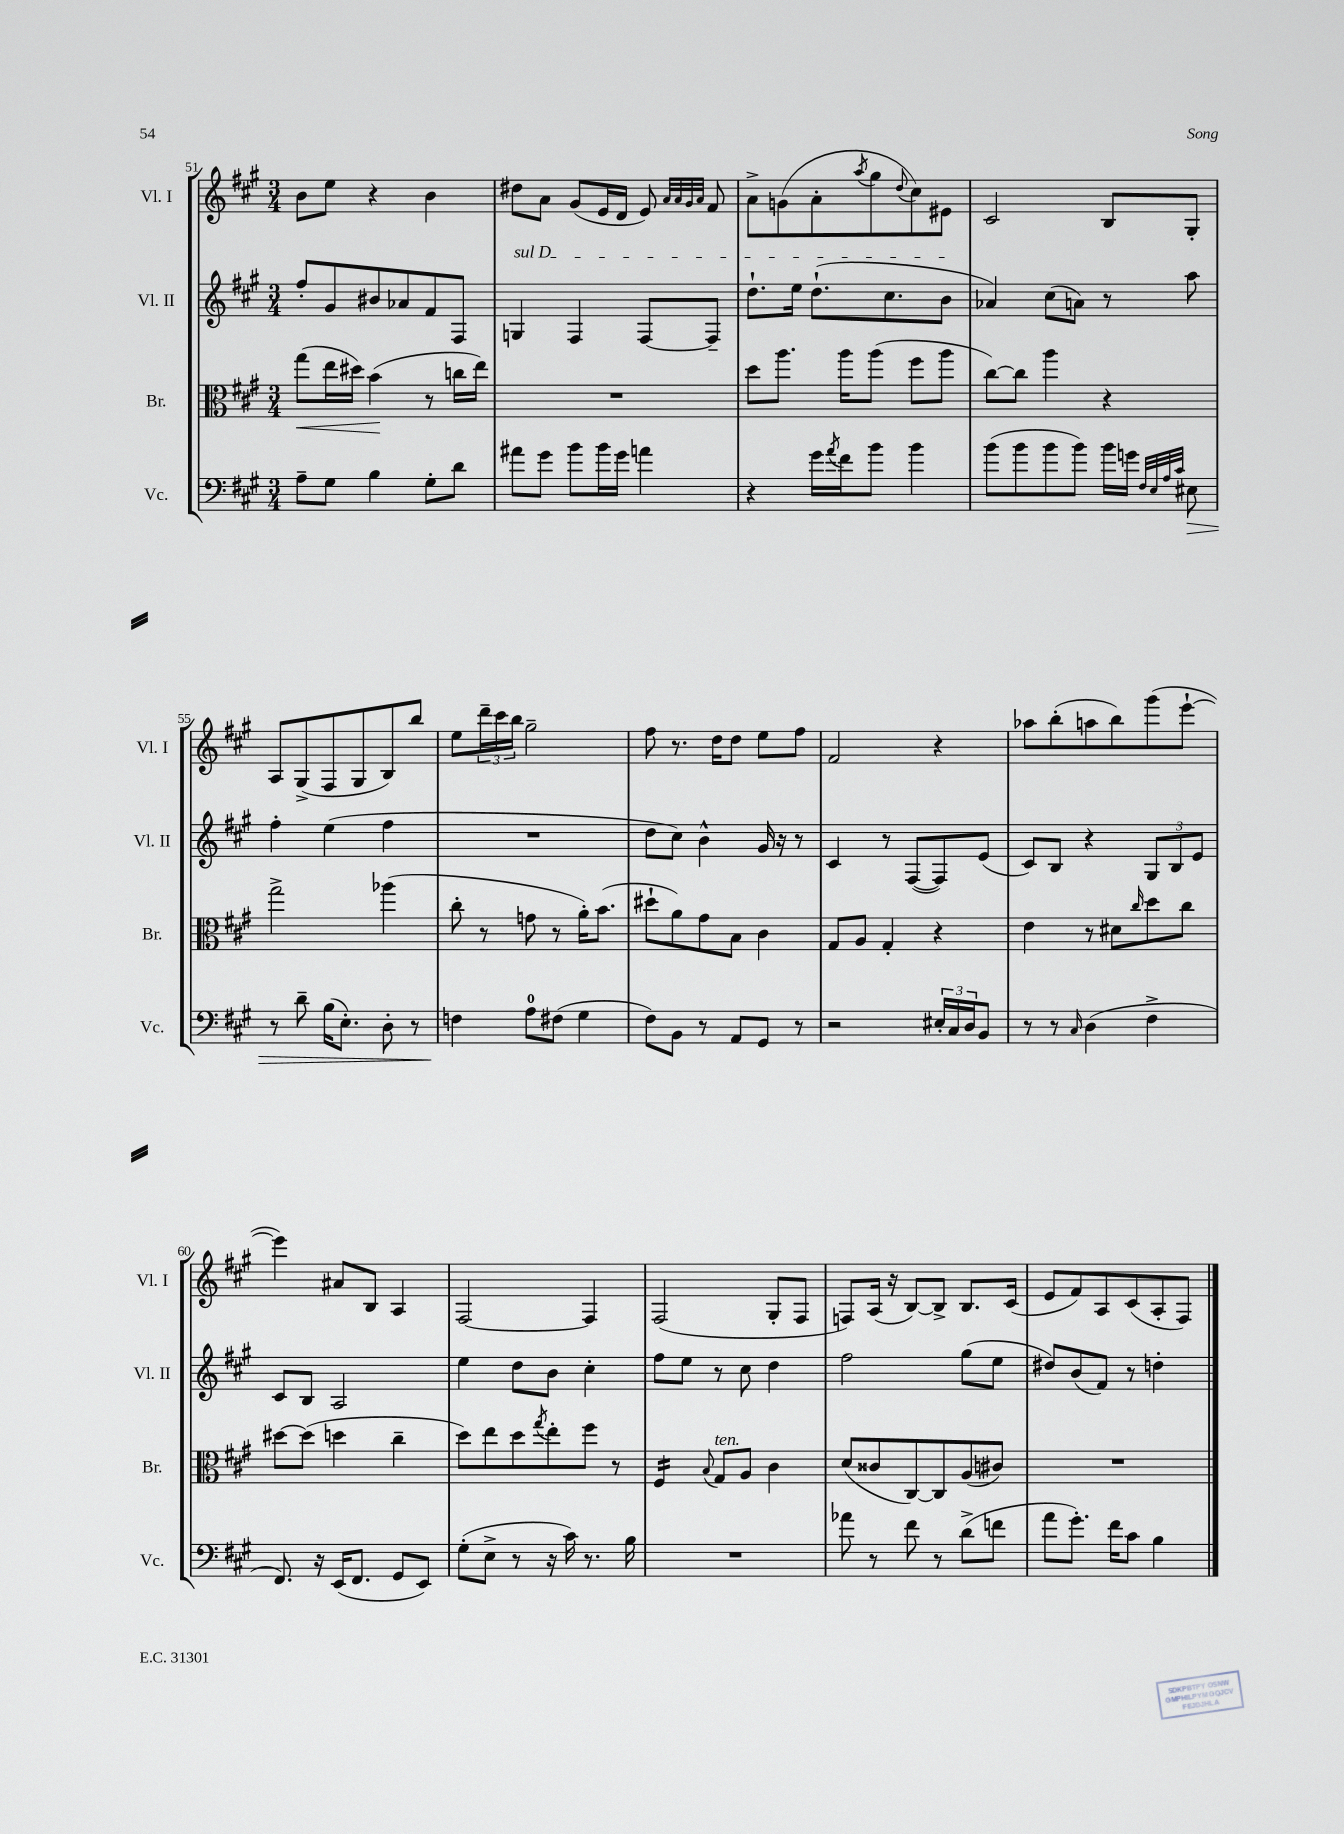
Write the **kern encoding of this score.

**kern	**kern	**kern	**kern
*staff4	*staff3	*staff2	*staff1
*clefF4	*clefC3	*clefG2	*clefG2
*k[f#c#g#]	*k[f#c#g#]	*k[f#c#g#]	*k[f#c#g#]
*M3/4	*M3/4	*M3/4	*M3/4
8A~\L	(8gg#\L	8ff#'/L	8b\L
8G#\J	16ee\L	8g#/	8ee\J
.	16dd#\JJ)	.	.
4B\	(4b\	8b#/	4r
.	.	8a-/	.
8G#'\L	8r	8f#/	4b\
8d\J	16cc\LL	8F#/J	.
.	16ee\JJ)	.	.
=	=	=	=
8a#\L	2.r	4G/	8dd#\L
8g#\J	.	.	8a\J
8b\L	.	4F#/	(8g#/L
16b\L	.	.	16e/L
16g#\JJ	.	.	16d/JJ
4a\	.	[8F#/L	8e/)
.	.	.	32qqa/LLL
.	.	.	32qqa/
.	.	.	32qqg#/
.	.	.	32qqa/JJJ
.	.	8F#~/]J	8f#/
=	=	=	=
4r	8dd\L	8.dd`\L	8a^\L
.	8.aa\J	.	(8g\
.	.	16ee\Jk	.
16g#\LL	.	(8.dd`\L	8a'\
8qa/	.	.	.
16f#\J	16aa\LK	.	.
.	.	.	8qaa/
8b\J	(8aa\J	.	8gg#\
.	.	8.cc#\	.
.	.	.	8qqdd/
4b\	8ff#\L	.	8cc#\)
.	8aa\J	8b\J	8e#\J
=	=	=	=
(8b\L	[8cc#\L)	4a-/)	2c#/
8b\	8cc#\]J	.	.
8b\	4aa\	(8cc#\L	.
8b\J)	.	8a\J)	.
16b\LL	4r	8r	8B/L
16g\JJ	.	.	.
32qqF#/LLL	.	.	.
32qqE/	.	.	.
32qqA/	.	.	.
32qqc#/JJJ	.	.	.
8E#\	.	8aa\	8G#'/J
=	=	=	=
8r	2gg#^\	4ff#'\	8A/L
8d~\	.	.	(8G#^/
(16B\LK	.	(4ee\	8F#/
8.E'\J)	.	.	.
.	.	.	8G#/
8D'\	(4aa-\	4ff#\	8B/)
8r	.	.	8bb/J
=	=	=	=
4F\	8cc#'\	2.r	8ee\L
.	8r	.	24ddd~\L
.	.	.	24ccc#\
.	.	.	24bb\JJ
8A\L	8g\	.	2gg#~\
(8F#\J	8r	.	.
4G#\	16a'\LK)	.	.
.	(8.b\J	.	.
=	=	=	=
8F#\L)	8dd#`\L	8dd\L	8ff#\
8BB\J	8a\)	8cc#\J)	8.r
8r	8g#\	4b^^\	.
.	.	.	16dd\LK
8AA/L	8B\J	.	8dd\J
8GG#/J	4c#\	16g#/	8ee\L
.	.	16r	.
8r	.	8r	8ff#\J
=	=	=	=
2r	8G#/L	4c#/	2f#/
.	8A/J	.	.
.	4G#'/	8r	.
.	.	([8F#/L	.
24E#'/LL	4r	8F#/])	4r
24C#/	.	.	.
24D/J	.	.	.
8BB/J	.	(8e/J	.
=	=	=	=
8r	4e\	8c#/L)	8aa-\L
8r	.	8B/J	(8bb'\
16qqC#/	.	.	.
(4D\	8r	4r	8aa\
.	8d#\L	.	8bb\)
.	16qqcc#/	.	.
4F#^\	8dd\	12G#/L	(8ggg#\
.	.	12B/	.
.	8cc#\J	.	[8eee`\J
.	.	12e/J	.
=	=	=	=
8.FF#/)	[8dd#\L	8c#/L	4eee\])
.	(8dd#\]J	8B/J	.
16r	.	.	.
(16EE/LK	4dd\	2A/	8a#/L
8.FF#/J	.	.	.
.	.	.	8B/J
8GG#/L	4cc#~\	.	4A/
8EE/J)	.	.	.
=	=	=	=
(8G#'\L	8dd\L)	4ee\	[2F#/
8E^\J	8ee\	.	.
8r	8dd\	8dd\L	.
.	8qgg#/	.	.
16r	8ee'\	8b\J	.
16c#\)	.	.	.
8.r	8ff#\J	4cc#'\	4F#/]
.	8r	.	.
16B\	.	.	.
=	=	=	=
2.r	4F#/	8ff#\L	(2F#/
.	.	8ee\J	.
.	8qqB/	.	.
.	8G#/L	8r	.
.	8A/J	8cc#\	.
.	4c#\	4dd\	8G#'/L
.	.	.	8F#/J
=	=	=	=
8a-\	(8d/L	2ff#\	8F/L)
8r	8c##/	.	(16A/Jk
.	.	.	16r
8f#\	[8C#/)	.	[8B/L)
8r	8C#/]	.	8B^/]J
(8d^\L	(8A/	(8gg#\L	8.B/L
8f\J	8c#/J)	8ee\J	.
.	.	.	(16c#/Jk
=	=	=	=
8a\L	2.r	8dd#/L)	8e/L
8.g#'\J)	.	(8b/	8f#/)
.	.	8f#/J)	8A/
16f#\LK	.	.	.
8c#\J	.	8r	(8c#/
4B\	.	4dd'\	8A'/
.	.	.	8F#/J)
==	==	==	==
*-	*-	*-	*-
